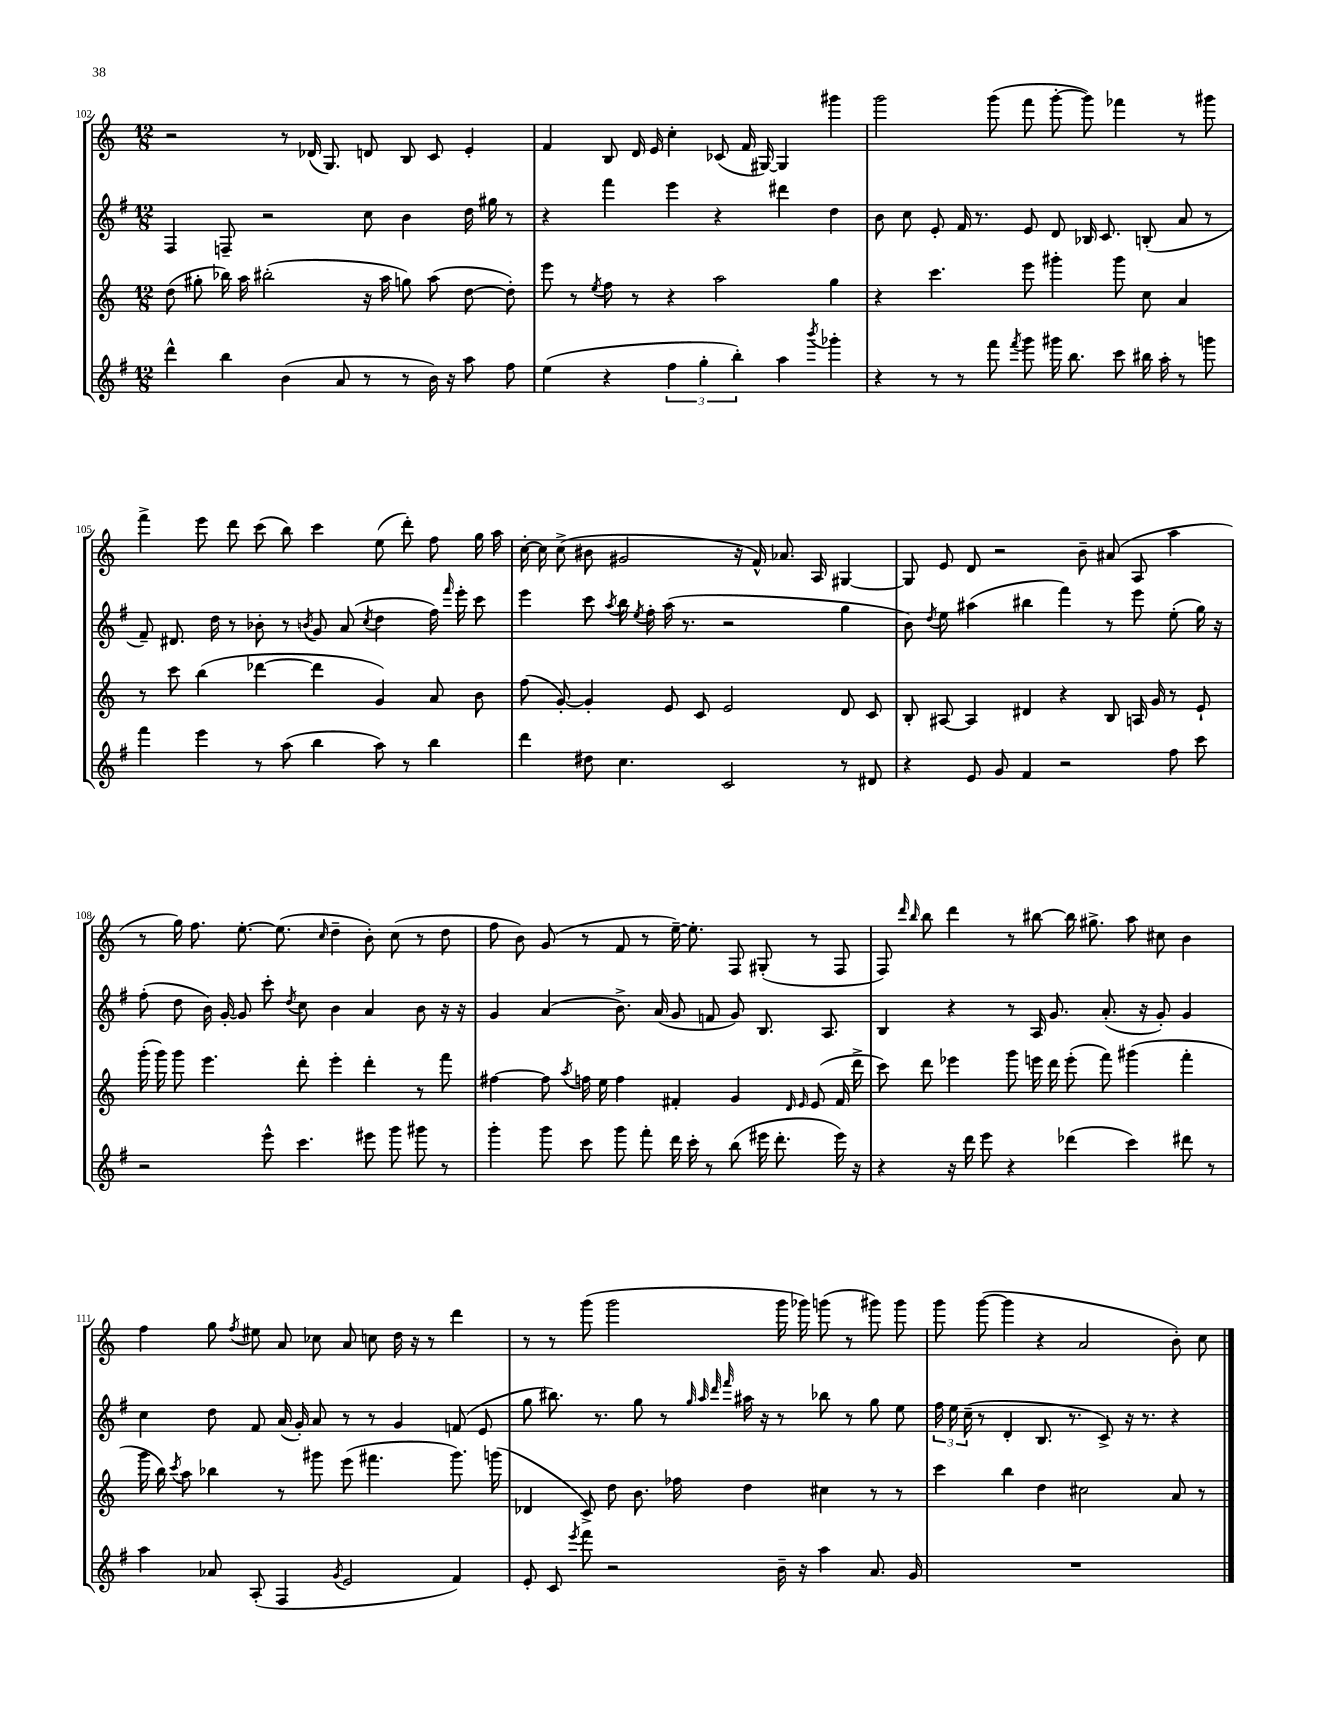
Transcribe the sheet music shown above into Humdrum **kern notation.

**kern	**kern	**kern	**kern
*part4	*part3	*part2	*part1
*staff4	*staff3	*staff2	*staff1
*clefG2	*clefG2	*clefG2	*clefG2
*k[f#]	*k[]	*k[f#]	*k[]
*M12/8	*M12/8	*M12/8	*M12/8
=102	=102	=102	=102
4ddd^^\	(8dd\	4F#/	2r
.	8gg#X'\	.	.
4bb\	16bb-X\)	8Fn~/	.
.	16aa\	.	.
.	(2bb#X'\	2r	.
(4b\	.	.	8r
.	.	.	(16d-X/
.	.	.	8.G/)
8a/	.	.	.
8r	16r	8cc\	8dn/
.	16aa\	.	.
8r	8ggn\)	4b\	8B/
16b\)	(8aa\	.	8c/
16r	.	.	.
8aa\	[8dd\	16dd\	4e'/
.	.	16gg#X\	.
8ff#\	8dd'\])	8r	.
=103	=103	=103	=103
(4ee\	8eee\	4r	4f/
.	8r	.	.
.	8qee/	.	.
4r	8ff\	4fff#\	8B/
.	8r	.	16d/
.	.	.	16e/
6ff#\	4r	4eee\	4cc'\
6gg'\	.	.	.
.	2aa\	4r	(8c-X/
6bb'\)	.	.	.
.	.	.	16f/
.	.	.	[16G#X/)
4aa\	.	4ddd#X\	4G#/]
8qbbb/	.	.	.
4ggg-X'\	4gg\	4dd\	4ggg#X\
=104	=104	=104	=104
4r	4r	8b\	2ggg\
.	.	8cc\	.
8r	4.ccc\	8e'/	.
8r	.	16f#/	.
.	.	8.r	.
8fff#\	.	.	(8ggg\
8qfff#/	.	.	.
8ggg\	8eee\	8e/	8fff\
16ggg#X\	4ggg#X'\	8d/	[8ggg'\
8.bb\	.	.	.
.	.	16B-X/	8ggg\])
.	.	8.c/	.
8ccc\	8ggg#\	.	4fff-X\
16bb#X\	8cc\	(8Bn'/	.
16aa'\	.	.	.
8r	4a/	8a/	8r
8gggn\	.	8r	8ggg#X\
!!LO:LB:g=z
=105	=105	=105	=105
4fff#\	8r	8f#~/)	4fff^\
.	8ccc\	8.d#X/	.
4eee\	(4bb\	.	8eee\
.	.	16dd\	.
.	.	8r	8ddd\
8r	[4ddd-X\	8b-X'\	(8ccc\
(8aa\	.	8r	8bb\)
.	.	8qbn/	.
4bb\	4ddd-\]	8g/	4ccc\
.	.	(8a/	.
.	.	8qcc/	.
8aa\)	4g/)	4dd\	(8ee\
8r	.	.	8ddd'\)
4bb\	8a/	16ff#\)	8ff\
.	.	16qqfff#/	.
.	.	16eee'\	.
.	8b\	8ccc\	16gg\
.	.	.	16aa\
=106	=106	=106	=106
4ddd\	(8ff\	4eee\	[16cc'\
.	.	.	16cc\]
.	[8g'/)	.	(8cc^\
8dd#X\	4g'/]	8ccc\	8b#X\
.	.	8qaa/	.
4.cc\	.	16bb\	2g#X/
.	.	8qee/	.
.	.	16ff#'\	.
.	8e/	(16aa\	.
.	.	8.r	.
.	8c/	.	.
2c/	2e/	2r	.
.	.	.	16r
.	.	.	16f^^/)
.	.	.	8.a-X/
.	.	.	16A/
8r	8d/	4gg\	[4G#X/
8d#X/	8c/	.	.
=107	=107	=107	=107
4r	8B'/	8b\)	8G#/]
.	.	8qdd/	.
.	[8A#X/	8ee\	8e/
8e/	4A#/]	(4aa#X\	8d/
8g/	.	.	2r
4f#/	4d#X/	4bb#X\	.
2r	4r	4fff#\)	.
.	.	.	8b~\
.	8B/	8r	(8a#X/
.	16An/	8eee\	8A/
.	16g/	.	.
8ff#\	8r	(8ee'\	4aa\
8ccc\	8e`/	16gg\)	.
.	.	16r	.
!!LO:LB:g=z
=108	=108	=108	=108
2r	(16ggg'\	(8ff#'\	8r
.	16ggg\)	.	.
.	8ggg\	8dd\	16gg\)
.	.	.	8.ff\
.	4.eee\	16b\)	.
.	.	[16g'/	.
.	.	8g/]	[8.ee'\
8eee^^\	.	8ccc'\	.
.	.	.	(8.ee\]
.	.	8qdd/	.
4.ccc\	8ddd'\	8cc\	.
.	.	.	16qqcc/
.	4eee'\	4b\	4dd~\
8eee#X\	4ddd'\	4a/	8b'\)
8ggg\	.	.	(8cc\
8ggg#X\	8r	8b\	8r
8r	8fff\	16r	8dd\
.	.	16r	.
=109	=109	=109	=109
4ggg'\	[4ff#X\	4g/	8ff\
.	.	.	8b\)
8ggg\	8ff#\]	(4a/	(8g/
.	8qaa/	.	.
8ccc\	16ffn\	.	8r
.	16ee\	.	.
8ggg\	4ff\	8.b^\)	8f/
8fff#'\	.	.	8r
.	.	(16a/	.
16ddd\	4f#X'/	8g/	[16ee~\)
16ccc'\	.	.	8.ee'\]
8r	.	8fn/	.
(8bb\	4g/	8g/)	8F/
16eee#X\	.	8.B/	(8G#X'/
8.ddd'\	.	.	.
.	16qqd/	.	.
.	16qqe/	.	.
.	(8e/	.	8r
.	.	8.A/	.
16eee#\)	16f#/	.	8F/
16r	16ddd^\	.	.
=110	=110	=110	=110
4r	8ccc\)	4B/	8F/)
.	.	.	16qqddd/
.	.	.	16qqbb/
.	8ddd\	.	8bb\
16r	4eee-X\	4r	4ddd\
16ddd\	.	.	.
8eee\	.	.	.
4r	8ggg\	8r	8r
.	16eeen\	16A/	[8bb#X\
.	16ddd\	8.g/	.
(4ddd-X\	(8eee'\	.	16bb#\]
.	.	.	8.gg#X^\
.	8fff\)	(8.a'/	.
4ccc\)	(4ggg#X\	.	8aa\
.	.	16r	.
.	.	8g'/)	8cc#X\
8ddd#X\	4fff'\	4g/	4b\
8r	.	.	.
!!LO:LB:g=z
=111	=111	=111	=111
4aa\	16ggg\	4cc\	4ff\
.	16bb\)	.	.
.	8qccc/	.	.
.	8aa\	.	.
8a-X/	4bb-X\	8dd\	8gg\
.	.	.	8qff/
(8A'/	.	8f#/	8ee#X\
4F#/	8r	(16a/	8a/
.	.	16g'/)	.
.	8ggg#X\	8a/	8cc-X\
8qg/	.	.	.
2e/	(8eee\	8r	8a/
.	4.fff#X\	8r	8ccn\
.	.	4g/	16dd\
.	.	.	16r
.	.	.	8r
4f#/)	8.ggg#\)	(8fn/	4ddd\
.	.	8e/	.
.	(16gggn\	.	.
=112	=112	=112	=112
8e'/	4d-X/	8gg\	8r
8c/	.	8.bb#X\)	8r
8qeee/	.	.	.
8fff#\	8c^/)	.	(8ggg\
.	.	8.r	.
2r	8dd\	.	2ggg\
.	8.b\	8gg\	.
.	.	8r	.
.	16ff-X\	.	.
.	.	32qqgg/	.
.	.	32qqaa/	.
.	.	32qqddd/	.
.	.	32qqfff#/	.
.	4dd\	16aa#X\	.
.	.	16r	.
16b~\	.	8r	16ggg\
16r	.	.	16ggg-X\)
4aa\	4cc#X\	8bb-X\	(8gggn\
.	.	8r	8r
8.a/	8r	8gg\	8ggg#X\)
.	8r	8ee\	8ggg#\
16g/	.	.	.
=113	=113	=113	=113
1.r	4ccc\	24ff#\	8ggg\
.	.	24ee\	.
.	.	(24cc~\	.
.	.	8r	([8ggg\
.	4bb\	4d'/	4ggg\]
.	4dd\	8.B/	4r
.	.	8.r	.
.	2cc#X\	.	2a/
.	.	8c^/)	.
.	.	16r	.
.	.	8.r	.
.	8a/	4r	8b'\)
.	8r	.	8cc\
==	==	==	==
*-	*-	*-	*-
